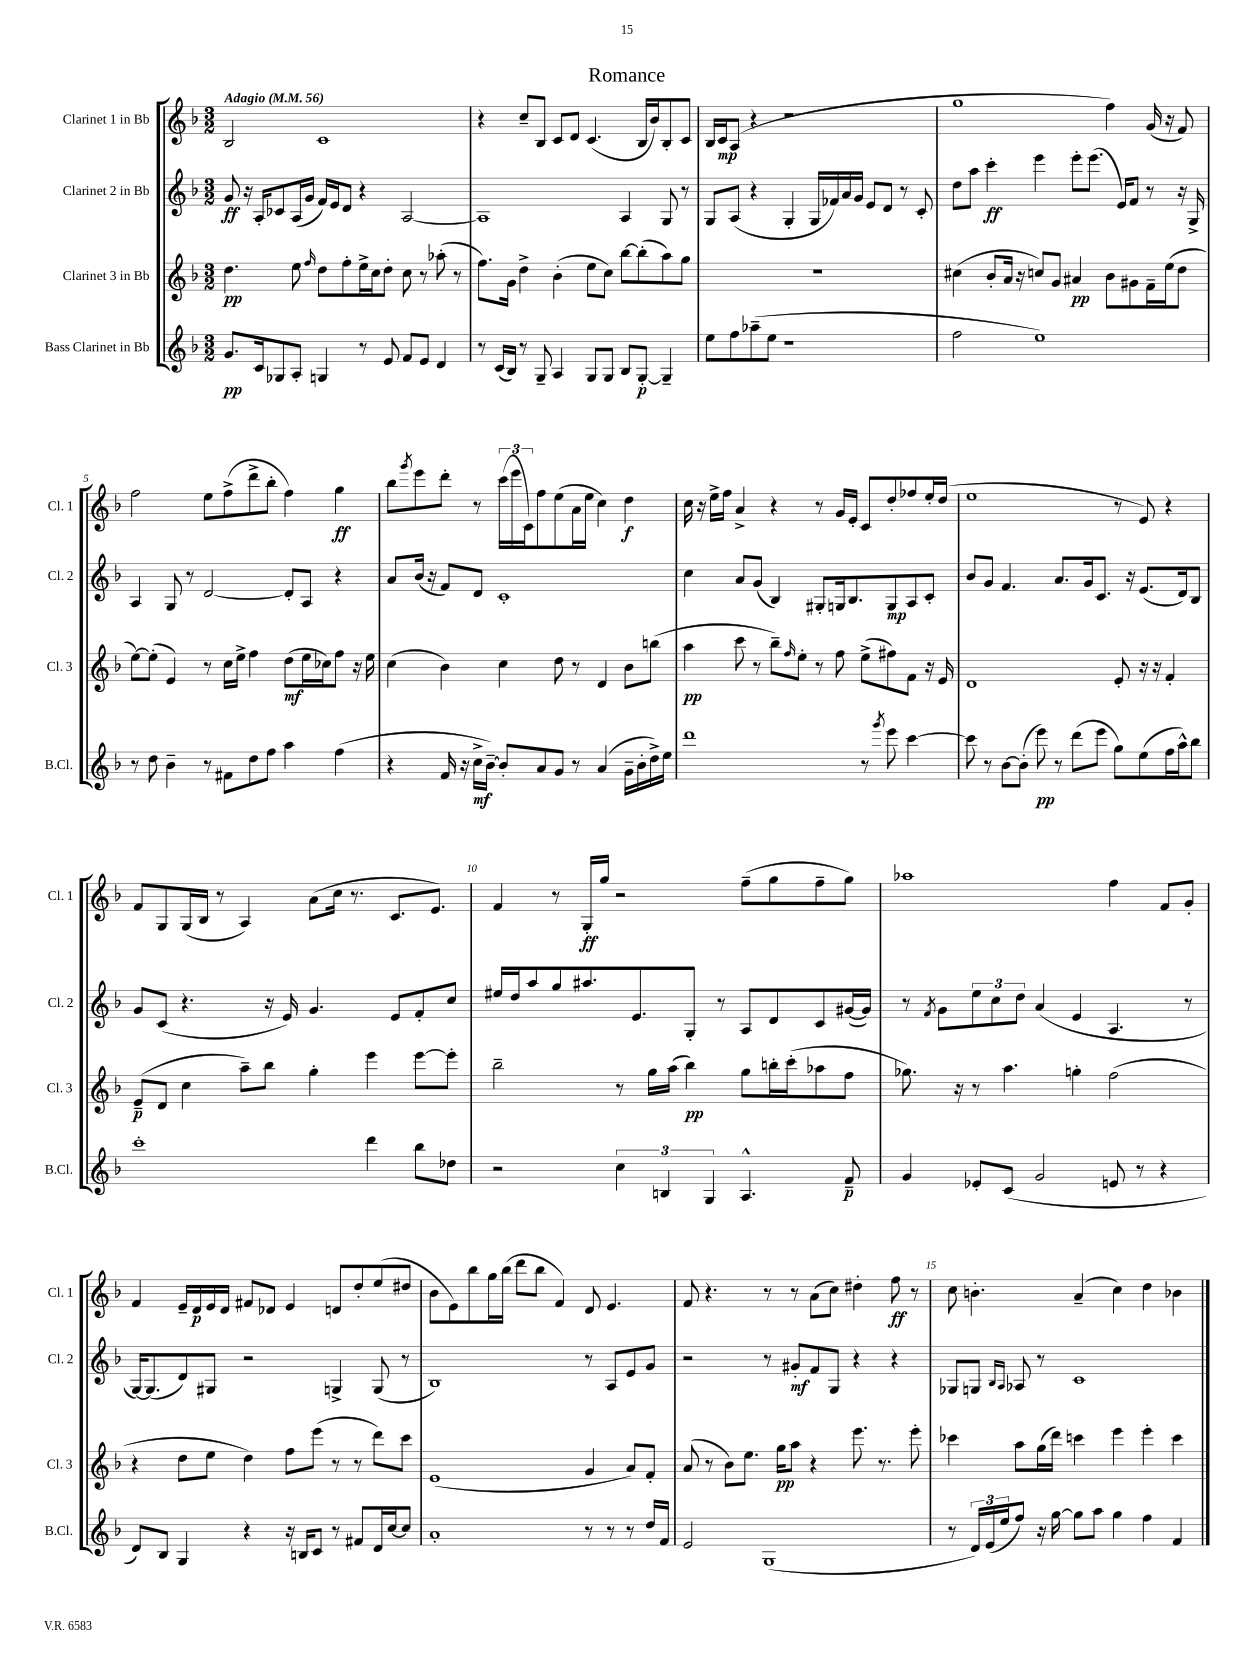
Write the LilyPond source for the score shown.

\header { title = "Romance" }
<<
\new StaffGroup <<
\new Staff = "s0" \with { instrumentName = "Clarinet 1 in Bb" shortInstrumentName = "Cl. 1" } {
    \clef treble \key f \major \numericTimeSignature \time 3/2 \tempo "Adagio" 4 = 56
    bes2 c'1 |
    r4 c''8-- bes8 c'8 d'8 c'4.( bes16 bes'16) bes8-. c'8 |
    bes16 c'16\mp a8( r4 r1 |
    g''1 f''4) g'16( r16 f'8) |
    f''2 e''8 f''8->( d'''8-> bes''8-. f''4) g''4\ff |
    bes''8 \acciaccatura { g'''8 } e'''8 d'''8-. r8 \tuplet 3/2 { c'''16( e'''16 c'16) } f''8 e''8( a'16 e''16 c''4) d''4\f |
    c''16 r16 e''16-> f''16 a'4-> r4 r8 g'16 e'16-. c'8 d''8-. fes''8 e''16-. d''16( |
    e''1 r8 e'8) r4 |
    f'8 g8 g16( bes16 r8 a4) a'8( c''16 r8. c'8. e'8.) |
    f'4 r8 g16-.\ff g''16 r2 f''8--( g''8 f''8-- g''8) |
    aes''1 f''4 f'8 g'8-. |
    f'4 e'16-- d'16\p e'16 d'16 fis'8 des'8 e'4 d'8 d''8-. e''8( dis''8 |
    bes'8 e'8) bes''8 g''16 bes''16( d'''8 bes''8 f'4) d'8 e'4. |
    f'8 r4. r8 r8 a'8( c''8) dis''4-. f''8\ff r8 |
    c''8 b'4.-. a'4--( c''4) d''4 bes'4 \bar "|." |
}
\new Staff = "s1" \with { instrumentName = "Clarinet 2 in Bb" shortInstrumentName = "Cl. 2" } {
    \clef treble \key f \major \numericTimeSignature \time 3/2
    g'8\ff r16 a16-. ces'8 a16( g'16 f'16) e'16 d'8 r4 a2~ |
    a1 a4 g8 r8 |
    g8 a8( r4 g4-. g16 fes'16) a'16 g'16 e'8 d'8 r8 c'8-. |
    d''8 a''8 c'''4-.\ff e'''4 e'''8-. e'''8.( e'16) f'8 r8 r16 g16-> |
    a4 g8 r8 d'2~ d'8-. a8 r4 |
    a'8 bes'16( r16 f'8) d'8 c'1-. |
    c''4 a'8 g'8( bes4) gis8-. g16 bes8. g8\mp a8 c'8-. |
    bes'8 g'8 f'4. a'8. g'16 c'8. r16 e'8.( d'16) bes8 |
    g'8 c'8( r4. r16 e'16) g'4. e'8 f'8-. c''8 |
    eis''16 d''16 a''8 g''8 ais''8. e'8. g8-. r8 a8 d'8 c'8 gis'16~( gis'16) |
    r8 \acciaccatura { f'8 } g'8 \tuplet 3/2 { e''8 c''8 d''8 } a'4( e'4 a4. r8 |
    g16~) g8.( d'8) gis8 r2 g4-> g8( r8 |
    bes1) r8 a8 e'8 g'8 |
    r2 r8 gis'8-.\mf f'8 g8 r4 r4 |
    ges8 g8 \grace { bes16 a16 } aes8 r8 c'1 \bar "|." |
}
\new Staff = "s2" \with { instrumentName = "Clarinet 3 in Bb" shortInstrumentName = "Cl. 3" } {
    \clef treble \key f \major \numericTimeSignature \time 3/2
    d''4.\pp e''8 \grace { f''16 } d''8 f''8-. e''16-> c''16 d''8-. c''8 r8 aes''8-.( r8 |
    f''8.) g'16 d''4-> bes'4-.( e''8 c''8) bes''8~ bes''8-.( a''8) g''8 |
    R1. |
    cis''4( bes'8-. a'16 r16 c''8) g'8 ais'4\pp bes'8 gis'8 f'16-- e''16( d''8 |
    e''8~) e''8-.( e'4) r8 c''16 e''16-> f''4 d''8\mf( e''16 ces''16) f''8 r16 e''16 |
    c''4( bes'4) c''4 d''8 r8 d'4 bes'8 b''8( |
    a''4\pp c'''8 r8 bes''8--) \grace { f''16 } e''8-. r8 f''8 e''8->( fis''8) f'8 r16 e'16 |
    d'1 e'8-. r16 r16 f'4-. |
    e'8--\p( d'8 c''4 a''8--) bes''8 g''4-. e'''4 e'''8~ e'''8-. |
    bes''2-- r8 g''16 a''16( bes''4\pp) g''8 b''16-. c'''16-.( aes''8 f''8 |
    ges''8.) r16 r8 a''4. g''4-. f''2( |
    r4 d''8 e''8 d''4) f''8 e'''8( r8 r8 d'''8) c'''8 |
    e'1( g'4 a'8) f'8-. |
    a'8( r8 bes'8) e''8. g''16\pp a''8 r4 e'''8. r8. e'''8-. |
    ces'''4 a''8 g''16( d'''16) c'''4 e'''4 e'''4-. c'''4 \bar "|." |
}
\new Staff = "s3" \with { instrumentName = "Bass Clarinet in Bb" shortInstrumentName = "B.Cl." } {
    \clef treble \key f \major \numericTimeSignature \time 3/2
    g'8.\pp c'16 ges8 a8-. g4 r8 e'8 f'8 e'8 d'4 |
    r8 c'16( bes16) r8 g8-- a4 g8 g8 bes8 g8~-.\p g4-- |
    e''8 f''8 aes''8--( e''8 r1 |
    f''2 e''1) |
    r8 d''8 bes'4-- r8 fis'8 d''8 f''8 a''4 f''4( |
    r4 f'16 r16 c''16->\mf bes'16~--) bes'8-. a'8 g'8 r8 a'4( g'16-- bes'16-. d''16->) e''16 |
    d'''1 r8 \acciaccatura { g'''8 } e'''8 c'''4~ |
    c'''8 r8 bes'8~ bes'8-.( e'''8\pp) r8 d'''8( e'''8 g''8) e''8( f''16 a''16-^) bes''8 |
    c'''1-. d'''4 bes''8 des''8 |
    r2 \tuplet 3/2 { c''4 b4 g4 } a4.-^ f'8--\p |
    g'4 ees'8-. c'8( g'2 e'8 r8 r4 |
    d'8) bes8 g4 r4 r16 b16 c'8 r8 fis'8 d'16 c''16~ c''8 |
    a'1-. r8 r8 r8 d''16 f'16 |
    e'2 g1( |
    r8 \tuplet 3/2 { d'16) e'16( e''16 } f''8) r16 g''16~ g''8 a''8 g''4 f''4 f'4 \bar "|." |
}
>>
>>
\layout { \context { \Score \override BarNumber.break-visibility = ##(#f #t #t) barNumberVisibility = #(every-nth-bar-number-visible 5) } }
